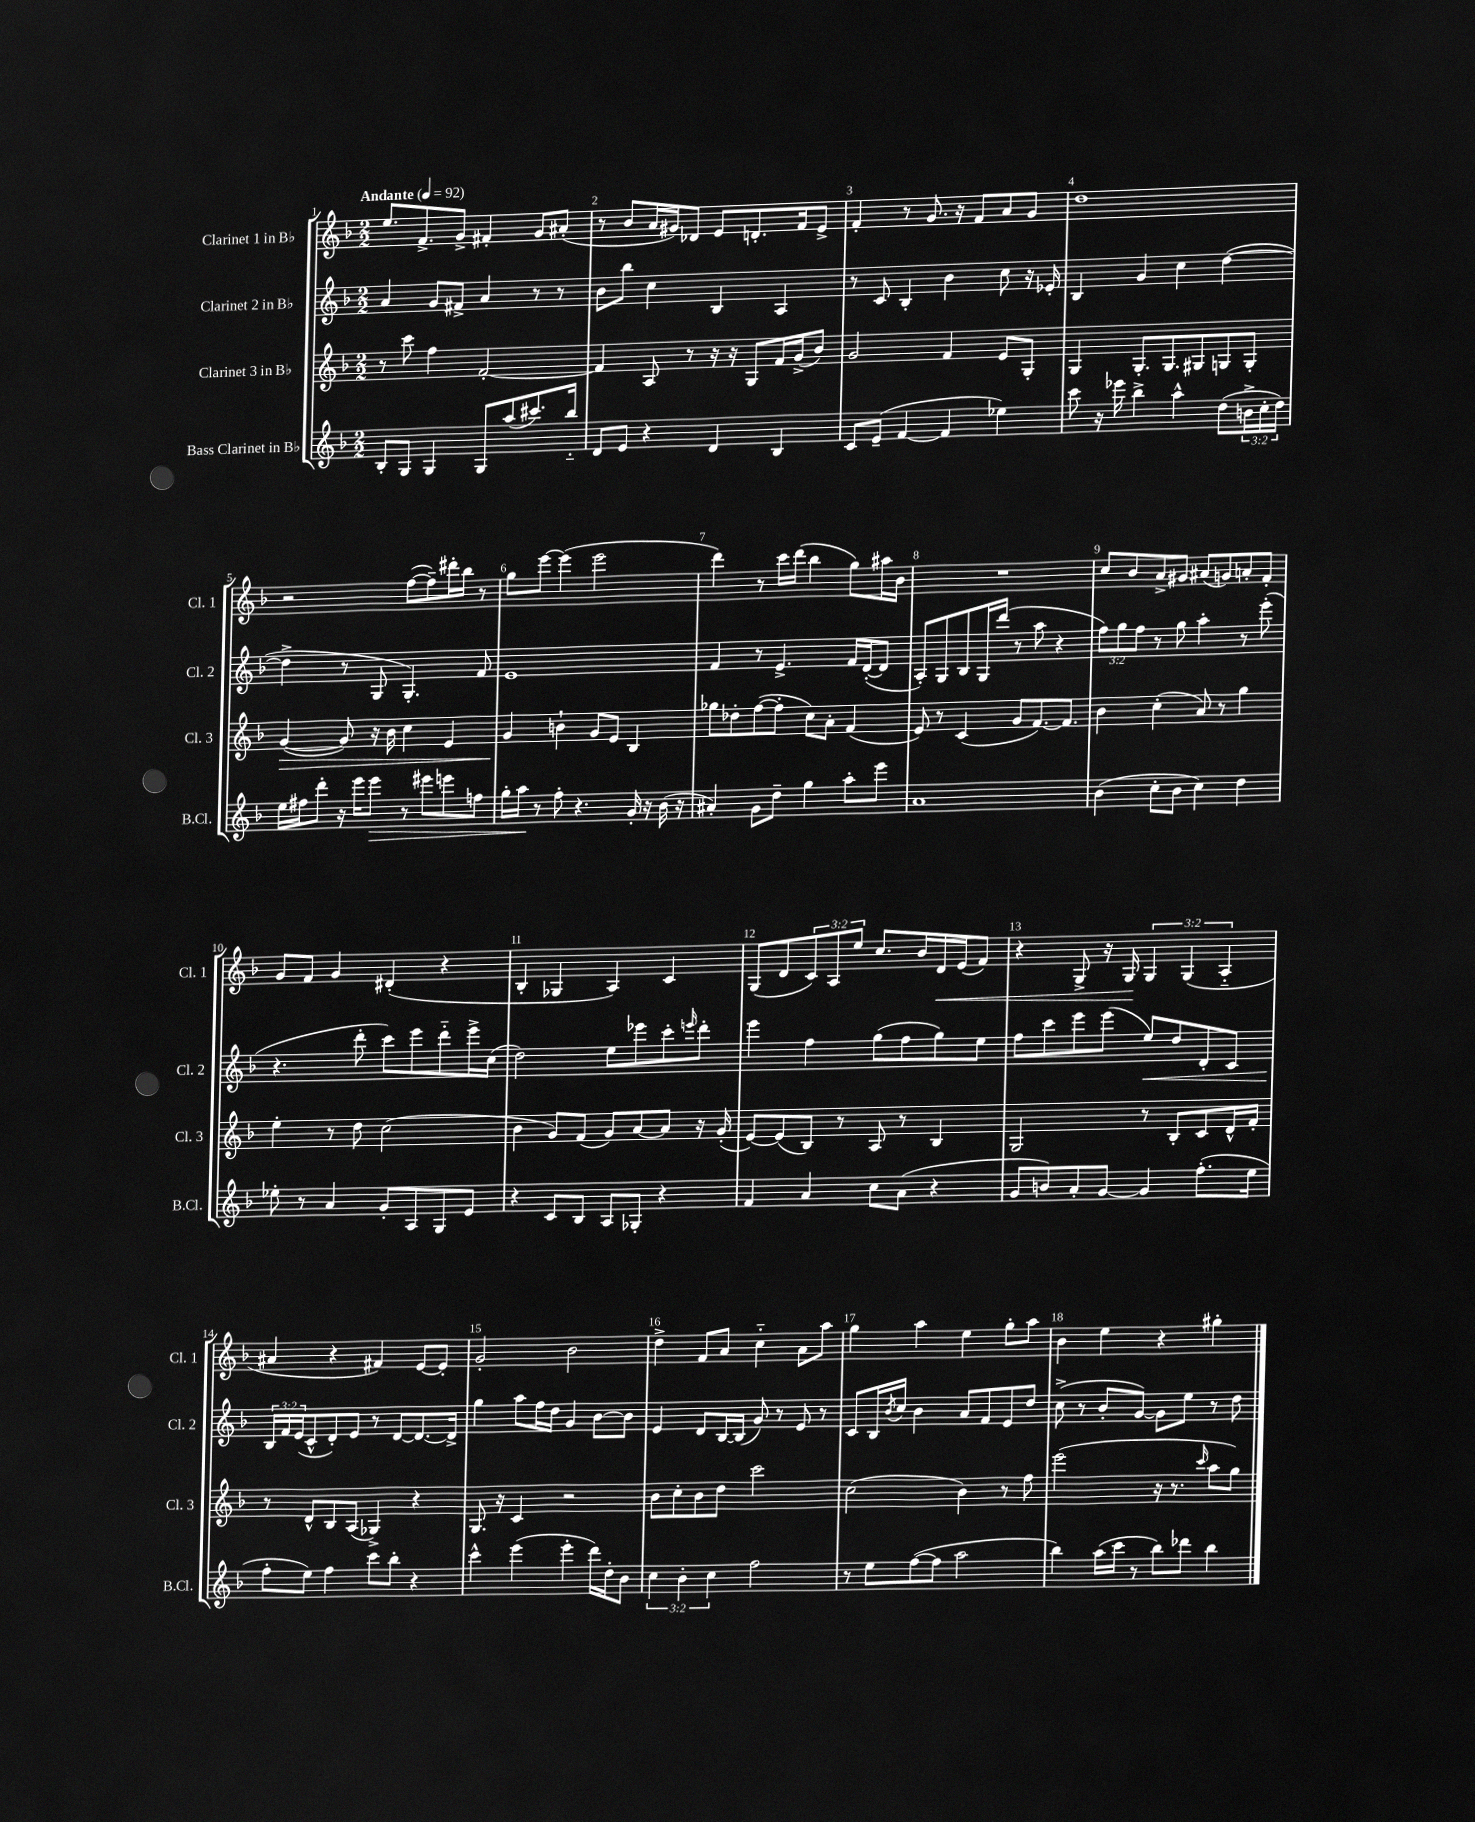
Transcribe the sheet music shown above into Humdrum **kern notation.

**kern	**kern	**kern	**kern
*staff4	*staff3	*staff2	*staff1
*clefG2	*clefG2	*clefG2	*clefG2
*k[b-]	*k[b-]	*k[b-]	*k[b-]
*M2/2	*M2/2	*M2/2	*M2/2
*MM92	*MM92	*MM92	*MM92
8B-'/L	8r	4a/	8.ee/L
8G/J	8ccc\	.	.
.	.	.	8.f^/
4G/	4ff\	8g/L	.
.	.	8f#^/J	8g^/J
8G/L	[2f'/	4a/	4f#'/
(8aa/	.	.	.
8.ccc#/)	.	8r	8g/L
.	.	8r	(8a#'/J
16bb-'~/Jk	.	.	.
=	=	=	=
8d/L	4f/]	8b-\L	8r
8e/J	.	8bb-\J	8b-/L
4r	8A/	4cc\	16a/L
.	.	.	16g#/J)
.	8r	.	8d-/J
4d/	16r	4B-/	8e/L
.	16r	.	.
.	8G/L	.	8.d'/
4B-/	16f/L	4A/	.
.	(16g^/J	.	16f/k
.	8b-/J)	.	8e^/J
=	=	=	=
8c/L	2g/	8r	4f'/
(8e~/J	.	8c/	.
[4f/	.	4B-'/	8r
.	.	.	8.g/
4f/]	4f/	4b-\	.
.	.	.	16r
.	.	.	8f/L
4ee-\)	8e/L	8cc\	8a/
.	8G'/J	16r	8g/J
.	.	16e-'/	.
=	=	=	=
8ccc\	4G/	4B-/	1dd
16r	.	.	.
16eee-\	.	.	.
4bb-^\	8.G'/L	4g/	.
.	8.G/	.	.
4aa^^\	.	4cc\	.
.	8G#/	.	.
(8dd\L	8G/	([4dd\	.
24b^\L	8G'/J	.	.
24cc'\	.	.	.
24dd\JJ)	.	.	.
=	=	=	=
16ee\LL	([4g/	4dd^\]	2r
16ff#\J	.	.	.
8ddd'\J	.	.	.
16r	8g/])	8r	.
16eee\LK	.	.	.
8eee\J	16r	8G/	.
.	16b-\	.	.
8r	4cc\	4.G'/)	([8ff\L
8eee#\L	.	.	8ff~\])
8eee\	4e/	.	16ddd#'\L
.	.	.	16bb-\JJ
8ff\J	.	8f/	8r
=	=	=	=
16gg'\LL	4g/	1e	8gg\L
16aa\JJ	.	.	.
8r	.	.	[8eee\J
8ff'\	4b`\	.	(4eee\]
4.r	.	.	.
.	8g/L	.	2eee\
.	8e/J	.	.
16g'/	4B-/	.	.
16r	.	.	.
(16b-\	.	.	.
16r	.	.	.
=	=	=	=
4a#'/)	8gg-\L	4f/	4ddd\)
.	8dd-'\	.	.
8g\L	([8ff\	8r	8r
8dd~\J	8ff'\]J	4.e^/	16ccc\LL
.	.	.	(16ddd\JJ
4gg\	8cc\L)	.	4bb-\
.	8a'\J	.	.
8aa'\L	(4f/	16f/LL	8gg\L)
.	.	([16d'/J	.
8eee\J	.	8d/]J	16aa#\L
.	.	.	16b-\JJ
=	=	=	=
1a	8e/)	8A'/L)	1r
.	8r	8G/	.
.	(4c/	8B-/	.
.	.	16G/L	.
.	.	(16ddd/JJ	.
.	8g/L	8r	.
.	[8.f/)	8aa\	.
.	.	4r	.
.	8.f/]J	.	.
=	=	=	=
(4b-\	4b-\	12ff\L)	8cc/L
.	.	12gg\	.
.	.	.	8b-/
.	.	12ff\J	.
8cc'\L	(4cc'\	8r	8a^/
8b-\J	.	8gg\	8g#/J
4cc\)	8a/)	4aa'\	(8a#/L
.	8r	.	8g/)
4dd\	4gg\	8r	8a'/
.	.	(8eee'\	8f'/J
=	=	=	=
8ee-'\	4ee'\	4.r	8g/L
8r	.	.	8f/J
4a/	8r	.	4g/
.	8dd\	8ddd'\	.
8g'/L	(2cc\	8ccc\L)	(4d#'/
8A/	.	8eee\	.
8G/	.	8ddd'~\	4r
8e/J	.	16eee^\L	.
.	.	(16cc\JJ	.
=	=	=	=
4r	4b-\	2dd\)	4B-'/
8c/L	8g/L)	.	4G-/
8B-/J	(8f/J	.	.
8A/L	8g/L)	8ee\L	4A/)
8G-'/J	[8a/	8eee-\	.
4r	8a/]J	8ccc'\	4c/
.	.	16qqeee/	.
.	16r	8ddd'\J	.
.	(16g'/	.	.
=	=	=	=
4f/	[8e/L)	4eee\	(8G/L
.	(8e/]	.	8d/
4a/	8B-/J)	4ff\	12c/)
.	.	.	12A/
.	8r	.	.
.	.	.	12ee/J
8cc\L	8A/	(8gg\L	8.cc/L
(8a\J	8r	8ff\	.
.	.	.	16b-/L
4r	4B-/	8gg\)	16d/
.	.	.	(16e/J
.	.	8ee\J	8f/J)
=	=	=	=
8g/L	2G/	8ff\L	4r
8b/)	.	8ccc\	.
8a'/	.	8eee\	8G^/
[8g/J	.	(8eee\J	16r
.	.	.	16G/
4g/]	8r	8ee/L)	6G/
.	8B-'/L	8dd/	.
.	.	.	(6G/
(8.ff'\L	8c/	8d'/	.
.	.	.	6A'~/
.	16d^^/L	8c/J	.
16ee\Jk	16f'/JJ	.	.
=	=	=	=
8ff'\L	8r	24B-/LL	4a#/
.	.	24f/	.
.	.	(24e/J	.
8ee\J)	8d^^/L	8c^^/	.
4ff\	8B-/	8d'/)	4r
.	(8A/J	8e/J	.
8ccc\L	4G-^/)	8r	4f#/)
8bb-'\J	.	[8d/L	.
4r	4r	8.d/_	[8e/L
.	.	.	8e'/]J
.	.	16d^/]Jk	.
=	=	=	=
4ccc^^\	8.G/	4gg\	2g'/
.	16r	.	.
(4eee\	4c/	8aa\L	.
.	.	16ff\L	.
.	.	16dd\JJ	.
4eee'\	2r	4g/	2b-\
16ddd\LL)	.	[8b-\L	.
16dd'\J	.	.	.
8b-\J	.	8b-\]J	.
=	=	=	=
6cc\	8b-\L	4e/	4dd^\
.	8cc'\	.	.
6b-'\	.	.	.
.	8b-\	8d/L	8f/L
6cc\	.	.	.
.	8dd\J	[16B-/L	8a/J
.	.	(16B-/]JJ	.
2ff\	2ccc\	8g/)	4cc'~\
.	.	8r	.
.	.	8e/	8a\L
.	.	8r	8aa\J
=	=	=	=
8r	(2cc\	8c/L	4gg\
8ee\L	.	16B-/L	.
.	.	8qb-/	.
.	.	16cc/JJ	.
([8ff\	.	4b-\	4aa\
8ff\]J	.	.	.
2aa\	4b-\)	8a/L	4ee\
.	.	8f/	.
.	8r	8e/	8gg'\L
.	8ff\	8dd/J	8aa\J
=	=	=	=
4bb-\)	(2eee\	(8cc^\	4b-\
.	.	8r	.
(16aa\LL	.	8b-'/L	4ee\
16ccc\JJ	.	.	.
8r	.	[8g/J)	.
8bb-\L)	16r	8g\]L	4r
.	8.r	.	.
8ddd-\J	.	8ee\J	.
.	16qqccc/	.	.
4bb-\	8aa\L	8r	4gg#'\
.	8gg\J)	8dd\	.
==	==	==	==
*-	*-	*-	*-
